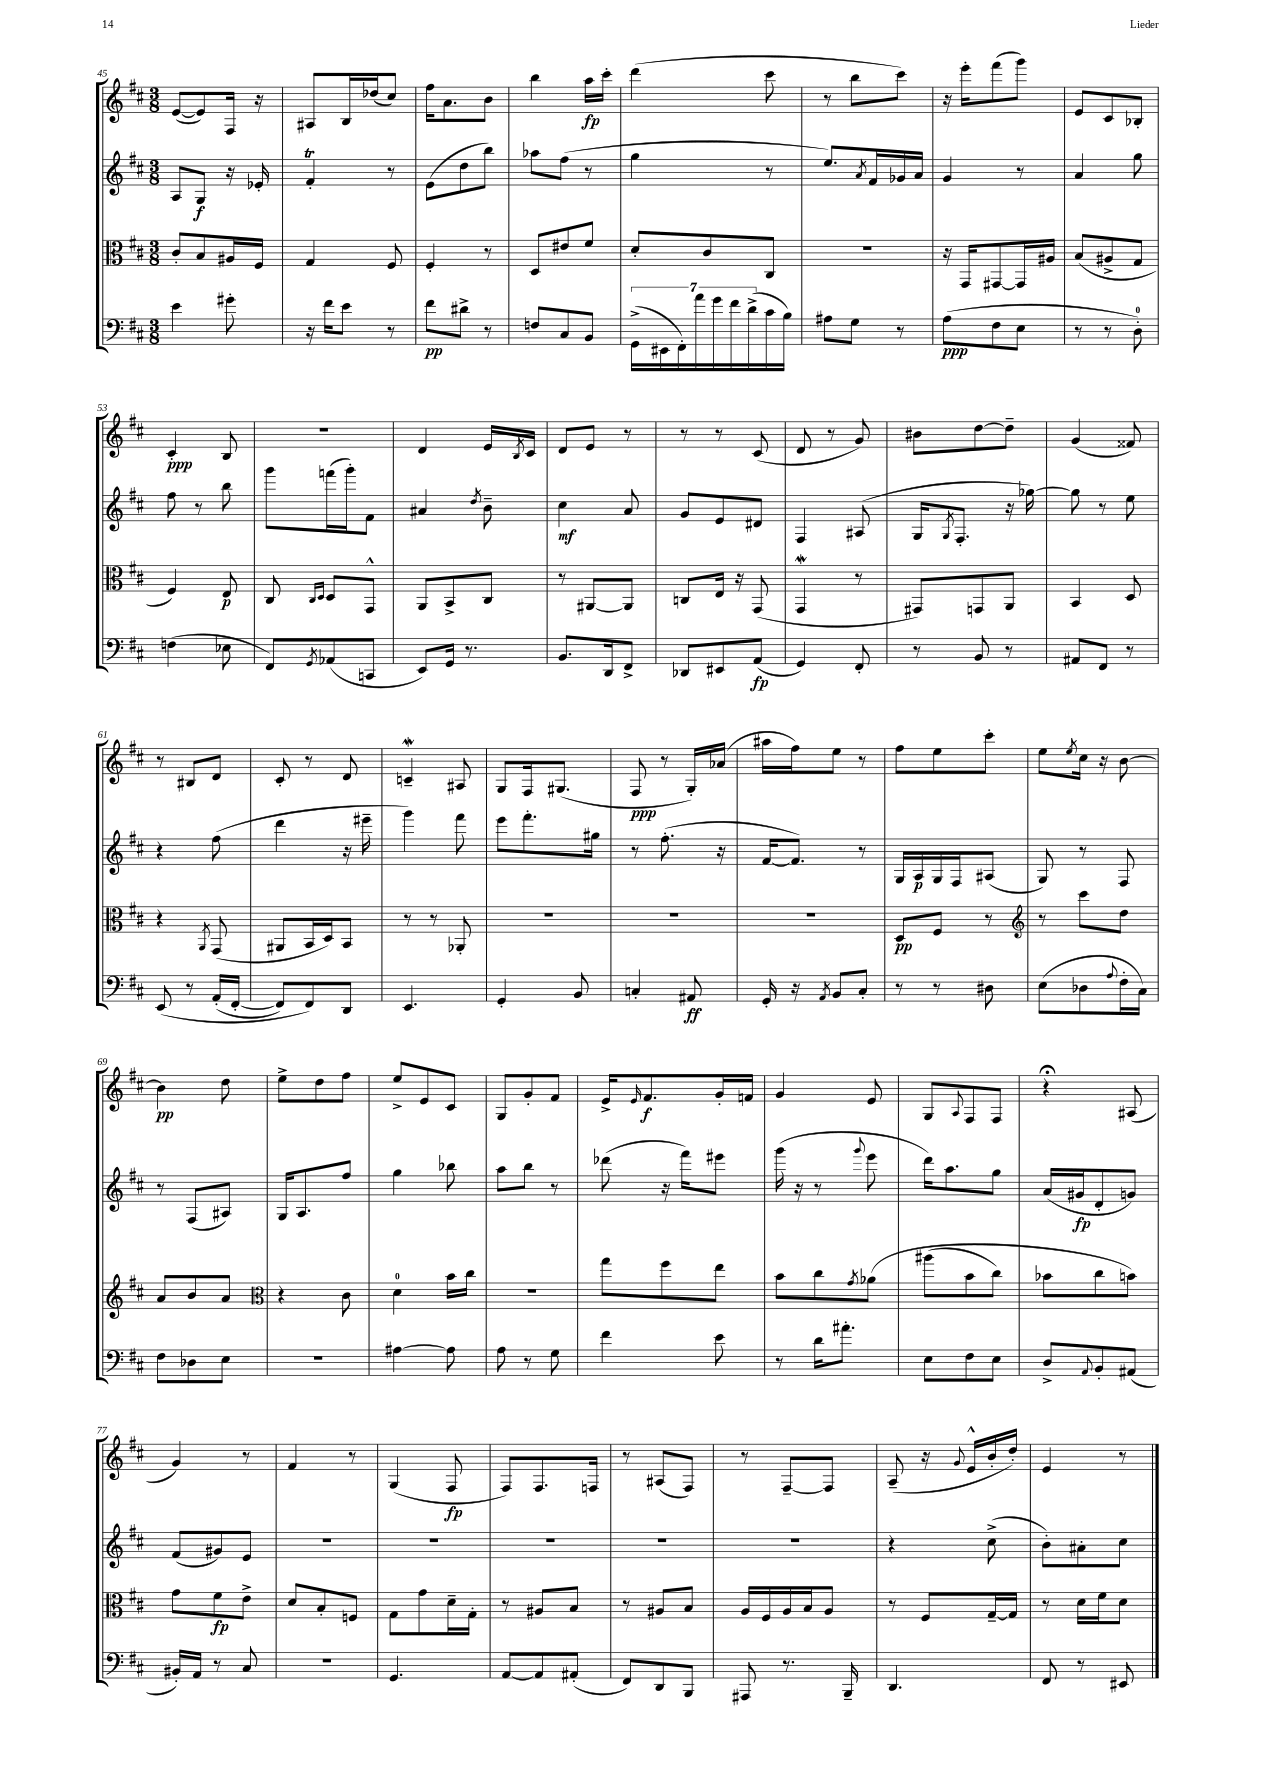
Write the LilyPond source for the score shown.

<<
\new StaffGroup <<
\new Staff = "s0" {
    \clef treble \key d \major \numericTimeSignature \time 3/8
    e'8~( e'8) fis16 r16 |
    ais8 b16 des''16( cis''8) |
    fis''16 a'8. b'8 |
    b''4 a''16\fp cis'''16-. |
    d'''4( cis'''8 |
    r8 b''8 cis'''8) |
    r16 e'''16-. fis'''8( g'''8) |
    e'8 cis'8 bes8-. |
    cis'4-.\ppp b8 |
    R4. |
    d'4 e'16 \acciaccatura { b8 } cis'16 |
    d'8 e'8 r8 |
    r8 r8 cis'8( |
    d'8 r8 g'8) |
    bis'8 d''8~ d''8-- |
    g'4( fisis'8) |
    r8 bis8 d'8 |
    cis'8-. r8 d'8 |
    c'4--\mordent ais8 |
    g8 fis16 gis8.( |
    fis8\ppp r8 g16-.) aes'16( |
    ais''16 fis''16) e''8 r8 |
    fis''8 e''8 cis'''8-. |
    e''8 \acciaccatura { e''8 } cis''16 r16 b'8~ |
    b'4\pp d''8 |
    e''8-> d''8 fis''8 |
    e''8-> e'8 cis'8 |
    g8 g'8-. fis'8 |
    e'16-> \grace { e'16 } fis'8.\f g'16-. f'16 |
    g'4 e'8 |
    g8 \appoggiatura { a8 } fis8 fis8 |
    r4\fermata ais8( |
    g'4) r8 |
    fis'4 r8 |
    g4( fis8\fp |
    fis8) fis8. f16 |
    r8 ais8( fis8) |
    r8 fis8~-- fis8 |
    a8--( r16 \appoggiatura { g'8 } e'16-^ b'16-. d''16-.) |
    e'4 r8 \bar "|." |
}
\new Staff = "s1" {
    \clef treble \key d \major \numericTimeSignature \time 3/8
    a8 g8\f r16 ees'16-. |
    fis'4-.\trill r8 |
    e'8( d''8 b''8) |
    aes''8 fis''8( r8 |
    g''4 r8 |
    e''8.) \acciaccatura { a'8 } fis'16 ges'16 a'16 |
    g'4 r8 |
    a'4 g''8 |
    fis''8 r8 b''8 |
    g'''8 f'''16( g'''16-.) fis'8 |
    ais'4 \acciaccatura { d''8 } b'8-- |
    cis''4\mf a'8 |
    g'8 e'8 dis'8 |
    fis4 ais8( |
    g16 \acciaccatura { g8 } fis8.-. r16 ges''16~) |
    ges''8 r8 e''8 |
    r4 fis''8( |
    d'''4 r16 eis'''16-- |
    g'''4) fis'''8 |
    e'''8 fis'''8.-. gis''16 |
    r8 fis''8.-.( r16 |
    fis'16~ fis'8.) r8 |
    g16 a16\p g16 fis16 ais8( |
    g8) r8 fis8 |
    r8 fis8( ais8) |
    g16 a8. fis''8 |
    g''4 bes''8 |
    a''8 b''8 r8 |
    des'''8( r16 fis'''16) eis'''8 |
    g'''16( r16 r8 \appoggiatura { g'''8 } e'''8 |
    d'''16) a''8. g''8 |
    a'16( gis'16\fp d'8-. g'8) |
    fis'8( gis'8) e'8 |
    R4. |
    R4. |
    R4. |
    R4. |
    R4. |
    r4 cis''8->( |
    b'8-.) ais'8-. cis''8 \bar "|." |
}
\new Staff = "s2" {
    \clef alto \key d \major \numericTimeSignature \time 3/8
    cis'8-. b8 ais16 fis16 |
    g4 fis8 |
    fis4-. r8 |
    d8 eis'8 fis'8 |
    d'8-. cis'8 cis8 |
    R4. |
    r16 g,16 gis,8~ gis,16 ais16 |
    b8( ais8-> g8 |
    fis4) e8\p |
    cis8 \grace { cis16 d16 } d8 g,8-^ |
    a,8 b,8-> cis8 |
    r8 ais,8~ ais,8 |
    c8 e16 r16 g,8( |
    g,4\mordent r8 |
    gis,8) g,8 a,8 |
    b,4 d8 |
    r4 \acciaccatura { a,8 } g,8( |
    ais,8 b,16 d16) b,8 |
    r8 r8 aes,8-. |
    R4. |
    R4. |
    R4. |
    d8\pp fis8 r8 |
    \clef treble r8 cis'''8 d''8 |
    a'8 b'8 a'8 |
    \clef alto r4 cis'8 |
    d'4-0 b'16 cis''16 |
    R4. |
    g''8 fis''8 e''8 |
    b'8 cis''8 \acciaccatura { g'8 } aes'8\( |
    ais''8( b'8 cis''8) |
    bes'8 cis''8 b'8\) |
    g'8 fis'8\fp e'8-> |
    d'8 b8-. f8 |
    g8 g'8 d'16-- g16-. |
    r8 ais8 b8 |
    r8 ais8 b8 |
    a16 fis16 a16 b16 a8 |
    r8 fis8 g16~-- g16 |
    r8 d'16 fis'16 d'8 \bar "|." |
}
\new Staff = "s3" {
    \clef bass \key d \major \numericTimeSignature \time 3/8
    e'4 gis'8-. |
    r16 fis'16 e'8 r8 |
    fis'8\pp dis'8-> r8 |
    f8 cis8 b,8 |
    \tuplet 7/4 { g,16->( eis,16 fis,16-.) a'16 g'16 fis'16 d'16->( } cis'16 b16) |
    ais8 g8 r8 |
    a8\ppp( fis8 e8 |
    r8 r8 d8-0-.) |
    f4( ees8 |
    fis,8) \acciaccatura { g,8 } aes,8( c,8 |
    e,8) g,16 r8. |
    b,8. d,16 fis,8-> |
    des,8 eis,8 a,8\fp( |
    g,4) fis,8-. |
    r8 b,8 r8 |
    ais,8 fis,8 r8 |
    e,8\( r8 a,16-.( fis,16~-. |
    fis,8) fis,8\) d,8 |
    e,4. |
    g,4-. b,8 |
    c4-. ais,8\ff |
    g,16-. r16 \acciaccatura { a,8 } b,8 cis8-. |
    r8 r8 dis8 |
    e8( des8 \appoggiatura { a8 } fis16-. cis16) |
    fis8 des8 e8 |
    R4. |
    ais4~ ais8 |
    a8 r8 g8 |
    fis'4 e'8 |
    r8 d'16 ais'8.-. |
    e8 fis8 e8 |
    d8-> \appoggiatura { a,8 } b,8-. ais,8( |
    bis,16-.) a,16 r8 cis8 |
    R4. |
    g,4. |
    a,8~ a,8 ais,8-.( |
    fis,8) d,8 b,,8 |
    ais,,8 r8. b,,16-- |
    d,4. |
    fis,8 r8 eis,8 \bar "|." |
}
>>
>>
\layout { \context { \Score currentBarNumber = #45 } }
